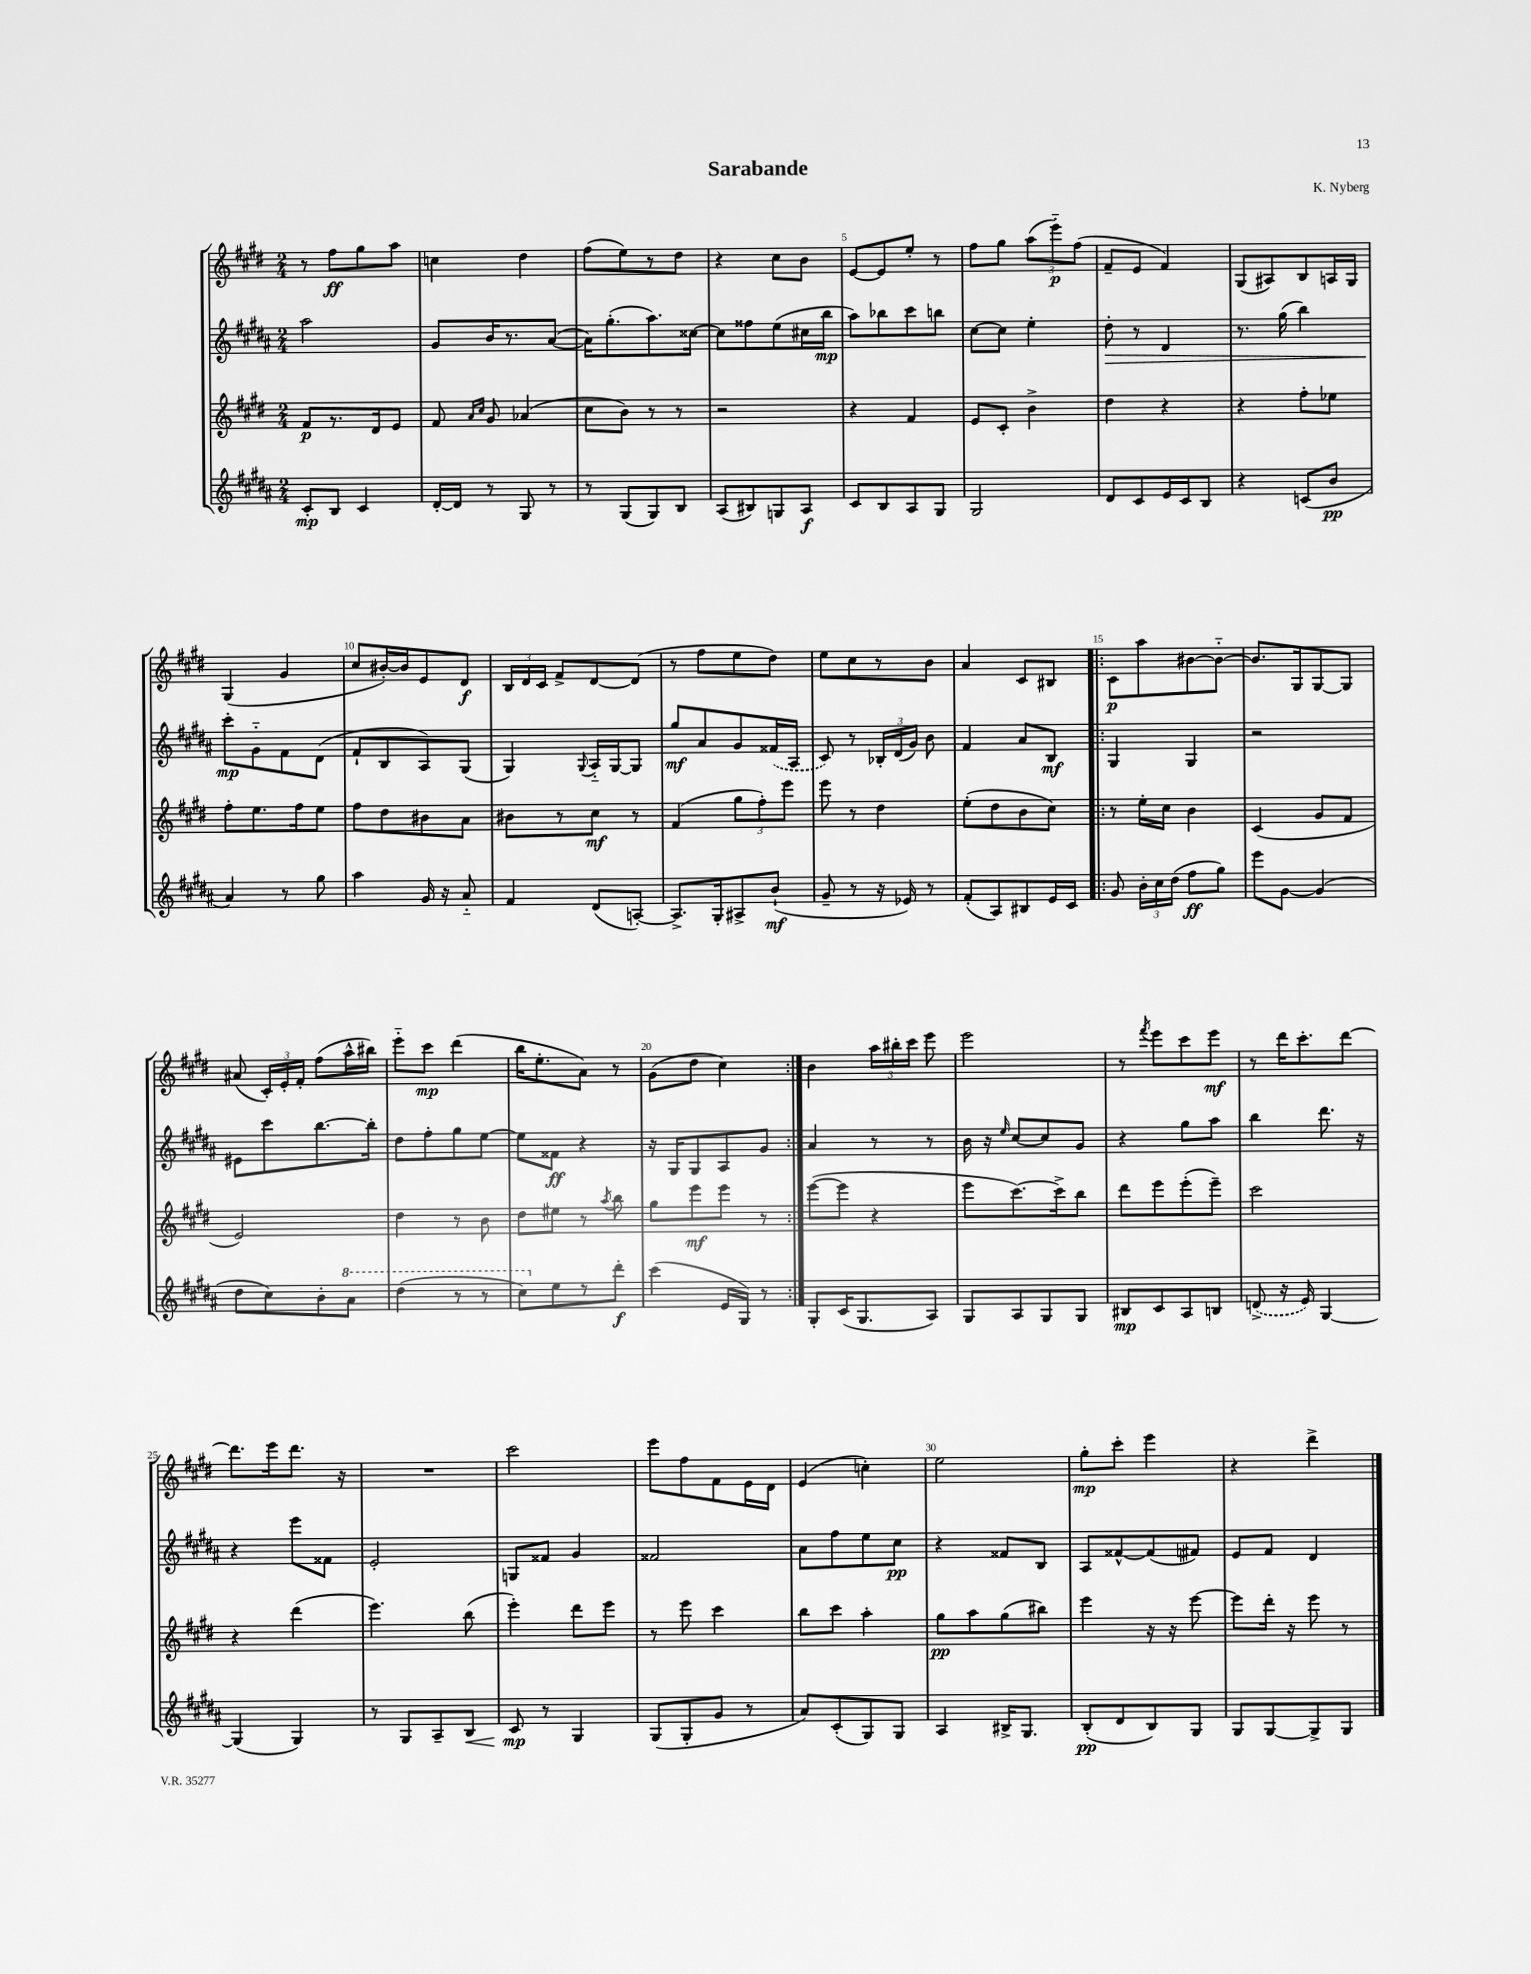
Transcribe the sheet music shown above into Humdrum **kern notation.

**kern	**kern	**kern	**kern
*staff4	*staff3	*staff2	*staff1
*clefG2	*clefG2	*clefG2	*clefG2
*k[f#c#g#d#a#]	*k[f#c#g#d#]	*k[f#c#g#d#a#]	*k[f#c#g#d#]
*M2/4	*M2/4	*M2/4	*M2/4
8c#'/L	8f#/L	2aa#\	8r
8B/J	8.r	.	8ff#\L
4c#/	.	.	8gg#\
.	16d#/k	.	.
.	8e/J	.	8aa\J
=	=	=	=
[16d#'/LL	8f#/	8g#/L	4cc\
16d#/]JJ	.	.	.
.	16qqa/LL	.	.
.	16qqcc#/JJ	.	.
8r	8g#/	16b/K	.
.	.	8.r	.
8G#/	(4a-/	.	4dd#\
8r	.	([8a#/J	.
=	=	=	=
8r	8cc#\L	16a#\]LK)	(8ff#\L
.	.	(8.gg#'\	.
(8G#/L	8b\J)	.	8ee\)
8G#/)	8r	8.aa#\)	8r
8B/J	8r	.	8dd#\J
.	.	[16cc##\Jk	.
=	=	=	=
(8A#/L	2r	8cc##\]L	4r
8B#/)	.	8ff##\	.
8G/	.	(8ee\	8cc#\L
8A#/J	.	16cc#\L	8b\J
.	.	16bb\JJ	.
=	=	=	=
8c#/L	4r	8aa#\L)	[8e/L
8B/	.	8bb-\	8e/]
8A#/	4f#/	8ccc#\	8ee'/J
8G#/J	.	8bb\J	8r
=	=	=	=
2G#/	8e/L	[8cc#\L	8ff#\L
.	8c#'/J	8cc#\]J	8gg#\J
.	4b^\	4ee'\	(12aa\L
.	.	.	12eee'~\)
.	.	.	(12ff#\J
=	=	=	=
8d#/L	4dd#\	8dd#'\	8f#~/L
8c#/	.	8r	8e/J
16e/L	4r	4d#/	4f#/)
16c#/J	.	.	.
8B/J	.	.	.
=	=	=	=
4r	4r	8.r	(8G#/L
.	.	.	8A#/)
.	.	(16gg#\	.
(8c/L	8ff#'\L	4bb\)	8B/
8b/J	8ee-\J	.	16A/L
.	.	.	16G#/JJ
=	=	=	=
4a#/)	8ff#'\L	8ccc#'\L	(4G#/
.	8.ee\	8g#'~\	.
8r	.	8f#\	4g#/
.	16ff#\k	.	.
8gg#\	8ee\J	(8d#\J	.
=	=	=	=
4aa#\	8ff#\L	8f#`/L	8cc#/L
.	8dd#\	8B/	[16b#'/L)
.	.	.	16b#/]J
16g#/	8b#\	8A#/)	8e/
16r	.	.	.
8a#'~/	8a\J	(8G#/J	8d#/J
=	=	=	=
4f#/	8b#\L	4G#/)	24B/LL
.	.	.	24d#/
.	.	.	24c#/JJ
.	8r	.	8f#^/L
.	.	8qqG#/	.
(8d#/L	8cc#\J	16A#'~/LL	[8d#/
.	.	[16G#/J	.
[8A'/J)	8r	8G#/]J	(8d#/]J
=	=	=	=
8.A^/]L	(4f#/	8gg#/L	8r
.	.	8a#/	8ff#\L
16G#'/k	.	.	.
8A#^/	12gg#\L	8g#/	8ee\
.	12ff#'\)	.	.
(8b`/J	.	(16f##/L	8dd#\J)
.	12eee\J	.	.
.	.	16A#/JJ	.
=	=	=	=
8g#~/	8eee\	8c#/)	8ee\L
8r	8r	8r	8cc#\
16r	4dd#\	24B-'/LL	8r
.	.	(24d#/	.
16e-/)	.	.	.
.	.	24g#/JJ)	.
8r	.	8b\	8b\J
=	=	=	=
(8f#'/L	(8ee'\L	4f#/	4a/
8A#/)	8dd#\	.	.
8B#/	8b\	8a#/L	8c#/L
16e/L	8cc#\J)	8B/J	8B#/J
16c#/JJ	.	.	.
=!|:	=!|:	=!|:	=!|:
8g#/	8r	4G#/	8c#\L
24b'\LL	16ee'\LL	.	8aa\
24cc#\	.	.	.
.	16cc#\JJ	.	.
(24dd#\JJ	.	.	.
8ff#\L	4b\	4G#/	[8b#\
8gg#\J)	.	.	8b#'~\_J
=	=	=	=
8eee\L	(4c#/	2r	8.b#/]L
[8g#\J	.	.	.
.	.	.	16G#/k
(4g#/]	8g#/L	.	[8G#/
.	8f#/J	.	8G#/]J
=	=	=	=
8dd#\L	2e/)	8e#\L	(8a#/
8cc#\)	.	8ccc#\	24c#'/LL)
.	.	.	24e'/
.	.	.	24f#'/JJ
8b'\	.	[8.bb\	(8ff#\L
8aa#\J	.	.	16aa^^\L
.	.	16bb'\]Jk	16bb#\JJ)
=	=	=	=
(4ddd#\	4dd#\	8dd#\L	8eee'~\L
.	.	8ff#'\	8ccc#\J
8r	8r	8gg#\	(4ddd#\
8r	8b\	[8ee\J	.
=	=	=	=
8ccc#\L)	8dd#\L	8ee\]L	16bb\LK
.	.	.	8.ee'\
8ee\	8ee#\J	8f##\J	.
8r	8r	4r	8a\J)
.	8qaa/	.	.
8ddd#'\J	8bb\	.	8r
=	=	=	=
(4ccc#\	8gg#\L	16r	(8g#\L
.	.	16G#/LK	.
.	8eee\	8G#/	8dd#\J
16e/LL	8eee\J	8A#/	4cc#\)
16G#/JJ)	.	.	.
8r	8r	8g#/J	.
=:|!	=:|!	=:|!	=:|!
8G#'/L	([8eee\L	4a#/	4b\
(16c#/K	8eee\]J	.	.
8.G#/	.	.	.
.	4r	8r	24aa\LL
.	.	.	24bb#'\
.	.	.	24ccc#\JJ
8A#/J)	.	8r	8eee\
=	=	=	=
8G#/L	8eee\L	16b\	2eee\
.	.	16r	.
.	.	16qqee/	.
8A#/	[8.ccc#\)	[8cc#/L	.
8G#/	.	8cc#/]	.
.	16ccc#^\]k	.	.
8G#/J	8bb\J	8g#/J	.
=	=	=	=
8B#/L	8ddd#\L	4r	8r
.	.	.	8qfff#/
8c#/	8eee\	.	8eee\L
8A#/	(8eee'\	8gg#\L	8ccc#\
8B/J	8eee~\J)	8aa#\J	8eee\J
=	=	=	=
(8d^/	2ccc#\	4bb\	8r
16r	.	.	16ddd#\LK
16e/)	.	.	8.ccc#'\
[4G#/	.	8.ddd#\	.
.	.	.	[8ddd#\J
.	.	16r	.
=	=	=	=
(4G#/]	4r	4r	8.ddd#\]L
.	.	.	16eee\k
4G#/)	(4ddd#\	8eee\L	8.ddd#\J
.	.	8f##\J	.
.	.	.	16r
=	=	=	=
8r	4.eee\)	2e'/	2r
8G#/L	.	.	.
8A#~/	.	.	.
8B/J	(8bb\	.	.
=	=	=	=
8c#/	4eee'\)	8G/L	2ccc#\
8r	.	8f##/J	.
4G#/	8ddd#\L	4g#/	.
.	8eee\J	.	.
=	=	=	=
(8G#/L	8r	2f##/	8eee\L
8G#'/	8eee\	.	8ff#\
8g#/J	4ccc#\	.	8f#\
8r	.	.	16e\L
.	.	.	16d#\JJ
=	=	=	=
8a#/L)	8bb\L	8a#\L	(4e/
(8c#'/	8ccc#\J	8ff#\	.
8G#/)	4aa'\	8ee\	4cc'\)
8G#/J	.	8cc#\J	.
=	=	=	=
4A#/	8gg#\L	4r	2ee\
.	8aa\	.	.
16B#^/LK	(8gg#\	8f##/L	.
8.G#/J	.	.	.
.	8bb#\J)	8B/J	.
=	=	=	=
(8B'/L	4eee\	8A#/L	8gg#'\L
8d#/	.	[8f##^^/	8ccc#'\J
8B/)	16r	(8f##/]	4eee\
.	16r	.	.
8G#/J	[8eee\	8f#/J)	.
=	=	=	=
8G#/L	8eee\]L	8e/L	4r
[8G#/	16ddd#'\Jk	8f#/J	.
.	16r	.	.
8G#^/]	8eee\	4d#/	4ddd#^\
8G#/J	8r	.	.
==	==	==	==
*-	*-	*-	*-
